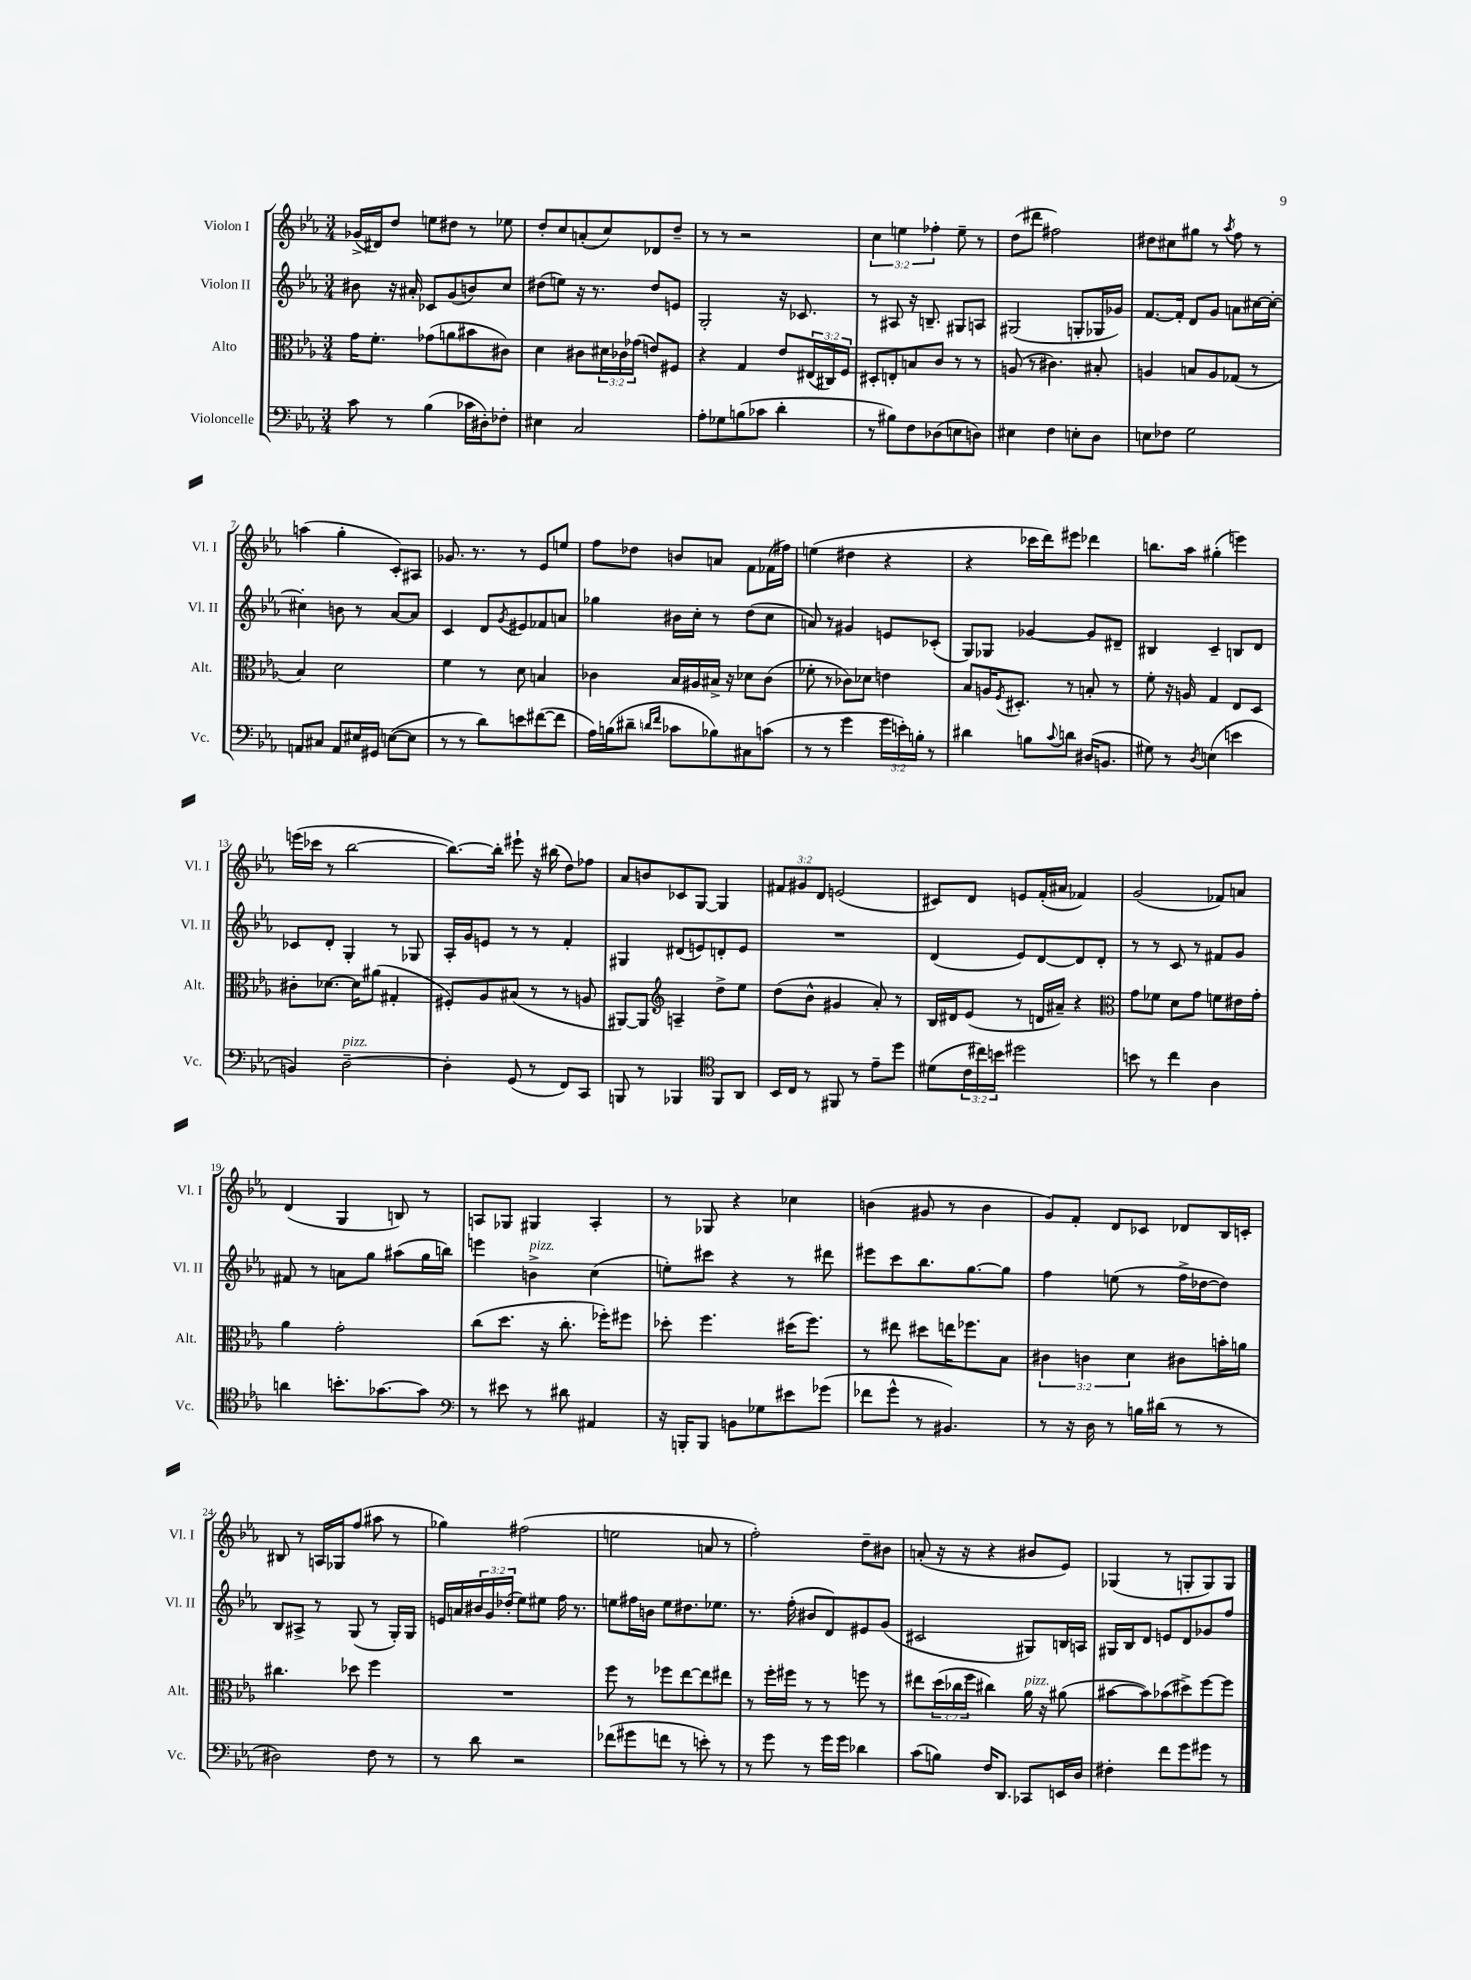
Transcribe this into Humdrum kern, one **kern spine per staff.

**kern	**kern	**kern	**kern
*staff4	*staff3	*staff2	*staff1
*clefF4	*clefC3	*clefG2	*clefG2
*k[b-e-a-]	*k[b-e-a-]	*k[b-e-a-]	*k[b-e-a-]
*M3/4	*M3/4	*M3/4	*M3/4
8c	16g	8b#	(16g-^
.	8.f'	.	16d#)
8r	.	16r	8dd
.	.	16a#'	.
(4B-	(8g-	8c-	8ee
.	8a	(8g	8dd#
16c-	8b#	8b)	8r
16D#')	.	.	.
8F-'	8c#)	8cc	8ee-
=	=	=	=
4E#	4d	(8dd#	8dd'
.	.	8ee)	8cc
2C	8c#	16r	(8a'
.	.	8.r	.
.	24d#	.	8cc)
.	24c-	.	.
.	(24g-	.	.
.	8e)	8dd#	8d-
.	8F#	8e	8dd~
=	=	=	=
8A-'	4r	2G'	8r
8G-	.	.	8r
(8B	4G	.	2r
8c-	.	.	.
4d'	8e-	16r	.
.	.	8.c-	.
.	(24E#	.	.
.	24C#)	.	.
.	24F	.	.
=	=	=	=
8r	8D#'	8r	6cc
8B#)	8E'	8A#	.
.	.	.	6ee
8F	8B	16r	.
.	.	8.B~	.
.	.	.	6ff-'
(8D-	8c	.	.
8E	8r	8G#	8ee~
8D)	8r	8A	8r
=	=	=	=
4E#	(8A	(2G#	(8dd
.	8r	.	8ddd#
4F	4.c#)	.	2ff#)
8E'	.	8G'	.
8D	8B#'	16G-	.
.	.	16g-)	.
=	=	=	=
8E	4A	[8.f	8dd#
8F-	.	.	8cc#
.	.	16f']	.
2G	8B	8d	8gg#
.	8A	8g	8r
.	.	.	8qaa-
.	(8G-	8a	8ff
.	8r	[16cc#	8r
.	.	16cc#'_	.
=	=	=	=
8AA	4B-)	4cc#']	(4aa
8C#	.	.	.
8AA	2d	8b	4gg'
16E#	.	8r	.
16GG#	.	.	.
([8E	.	[8a-	8c')
8E]	.	8a-]	8A#
=	=	=	=
8r	4f	4c	8.g-
8r	.	.	.
.	.	.	8.r
8d)	8r	8d	.
.	.	8qg	.
8e	8d	8e#	8r
([8f#	4B	8f-	8e-
8f#]	.	8a	8ee
=	=	=	=
16A-)	4c-	4gg-	8ff
(16B	.	.	.
8d#~	.	.	8dd-
16qqd	.	.	.
16qqf	.	.	.
8c-	16B-	16b#	8b
.	16A#	16cc'	.
8B-)	16B#^	8r	8a
.	16r	.	.
8C#	8d-	(8dd	8f
(8c	(8c-	8cc	(16f-
.	.	.	16ff#)
=	=	=	=
8r	8f-'	8a)	(4ee
8r	8r	8r	.
4g	8c-)	4g#	4dd#
.	8d-	.	.
24g	4e	8e	4r
24e')	.	.	.
24B'	.	.	.
8r	.	(8c-'	.
=	=	=	=
4d#	8B-	8G)	4r
.	16A	8G-	.
.	8qF	.	.
.	8.D#'	.	.
8B	.	[4g-	16ccc-
.	.	.	16ddd)
8qqc	.	.	.
8d	8r	.	8eee#
(16D#	8B'	8g-]	4ddd-
8.BB	.	.	.
.	8r	8d#~	.
=	=	=	=
8G#)	8f'	4B#	8.bb
8r	16r	.	.
.	16A	.	16aa-
8qD	.	.	.
(4E	4G	4c~	(4gg#'
4e	8E-	8B	4eee)
.	8D	8d	.
=	=	=	=
4BB)	8c#'	8c-	(16eee
.	.	.	16ccc-
.	[8.d-	8d'	8r
[2D~	.	4G'	[2bb-
.	16d-]	.	.
.	(8a#	.	.
.	4G#'	8r	.
.	.	8G-	.
=	=	=	=
4D']	8F#')	16A-'	8.bb-_)
.	.	16g	.
.	8A-	8e	.
.	.	.	16bb-']
(8GG	(8B#	8r	8eee#`
8r	8r	8r	16r
.	.	.	(16bb#
8FF)	8r	4f'	8dd)
8CC	8A	.	8ff-
=	=	=	=
8BBB	[8AA#)	4G#	8a-
8r	8AA#]	.	8b
*	*clefG2	*	*
4BBB-	4A~	(8d#	8c-
.	.	8e)	[8G
*clefC4	*	*	*
8FF	8dd^	8d'	4G]
8AA-	8ee-	8e	.
=	=	=	=
16BB-	(8dd	2.r	12f#
16C	.	.	.
.	.	.	12g#
8r	8b-^^	.	.
.	.	.	12d
8FF#	4g#	.	(2e
8r	.	.	.
8e-~	8a-')	.	.
8dd	8r	.	.
=	=	=	=
(8d#	16B-	(4d	8c#)
.	16d#	.	.
24c	(8e-	.	8d
24cc#)	.	.	.
24b	.	.	.
2dd#	8r	8e-)	8e
.	16d	[8d	(16f'
.	16a#~)	.	16a#
.	4r	8d]	4f-)
.	.	8d'	.
=	=	=	=
*	*clefC3	*	*
8b	8g	8r	(2g
8r	8f-	8r	.
4cc	8d	8c	.
.	8g	8r	.
4A-	8f	8f#	8f-)
.	16e#	8g	8a
.	16g'	.	.
=	=	=	=
4a	4a-	8f#	(4d
.	.	8r	.
8.b'	2g'	8a	4G
.	.	8gg	.
[8.g-	.	.	.
.	.	(8aa#	8B)
8g-]	.	16gg	8r
.	.	16bb)	.
=	=	=	=
*clefF4	*	*	*
8r	(8cc	4eee	8A
8e#	8.dd	.	8G-
8r	.	4b^	4G#
.	16r	.	.
8d#	8.cc'	.	.
4AA#	.	(4cc	4A'
.	16ff-')	.	.
.	8ff#	.	.
=	=	=	=
16r	8dd-'	8ee')	8r
16BBB'	.	.	.
8BBB	4.ff	8ccc#	8G-
8BB	.	4r	4r
8G-	.	.	.
8e#	(16dd#	8r	4cc-
.	8.ff)	.	.
(8g-	.	8ddd#	.
=	=	=	=
8f-	8r	8eee#	(4b
8g^^	8ee#	8ccc	.
8r	8dd#	8.bb-	8g#
4.BB#)	16ee	.	8r
.	8.ff-	[8.gg	.
.	.	.	4b
.	8B-	8gg]	.
=	=	=	=
8r	6c#	4ff	8g)
16r	.	.	8f'
.	6c	.	.
16D	.	.	.
8r	.	(8ee	8d
.	6d	.	.
16B	.	8r	8c-
(16d#	.	.	.
8r	8c#	16ff^	8d-
.	.	[16dd-	.
8r	16b'	8dd-])	16B-
.	16a	.	16c'
=	=	=	=
2D#)	4.cc#	8B-	8B#
.	.	8A#^	8r
.	.	8r	16A
.	.	.	16G-
.	8dd-	(8G	(8ff
8F	4ff	8r	8aa#
8r	.	16G')	8r
.	.	16G	.
=	=	=	=
8r	2.r	16e	4gg-)
.	.	16a	.
8d	.	24b#	.
.	.	24g	.
.	.	(24dd-'	.
2r	.	8ee-)	(2ff#
.	.	8ee#	.
.	.	16ff	.
.	.	8.r	.
=	=	=	=
(8f-	8ff	8ee	2ee
8g#	8r	16ff#	.
.	.	16b	.
8f	8ff-	8ee	.
8r	[8ee-	8.dd#	.
8e')	8ee-]	.	8a
.	.	8.ee-	.
8r	8ee#	.	8r
=	=	=	=
8r	8r	8.r	2ff')
8g	16ff'	.	.
.	16ff#	(16ff'	.
8r	8r	8b#	.
16g	8r	8d)	.
16g	.	.	.
4d-	8ff	8e#	8dd~
.	8r	(8g	8b#
=	=	=	=
(8c	8ee#	2c#	(8a'
8B)	(24dd	.	16r
.	24cc-	.	.
.	.	.	16r
.	24ff	.	.
16F	4cc#)	.	4r
8.DD	.	.	.
8CC-	16a-	8G#)	8b#
.	16r	.	.
16EE	(8a#	16B	8e-)
16D	.	16A	.
=	=	=	=
4F#'	[8b#	16G#	(4G-
.	.	16B-	.
.	8b#])	8d	.
8f	(8b-	8e	8r
8g	8dd#^)	8d	8G'
8g#	[8ff	8g-	8G)
8r	8ff]	8ff	8G
==	==	==	==
*-	*-	*-	*-
